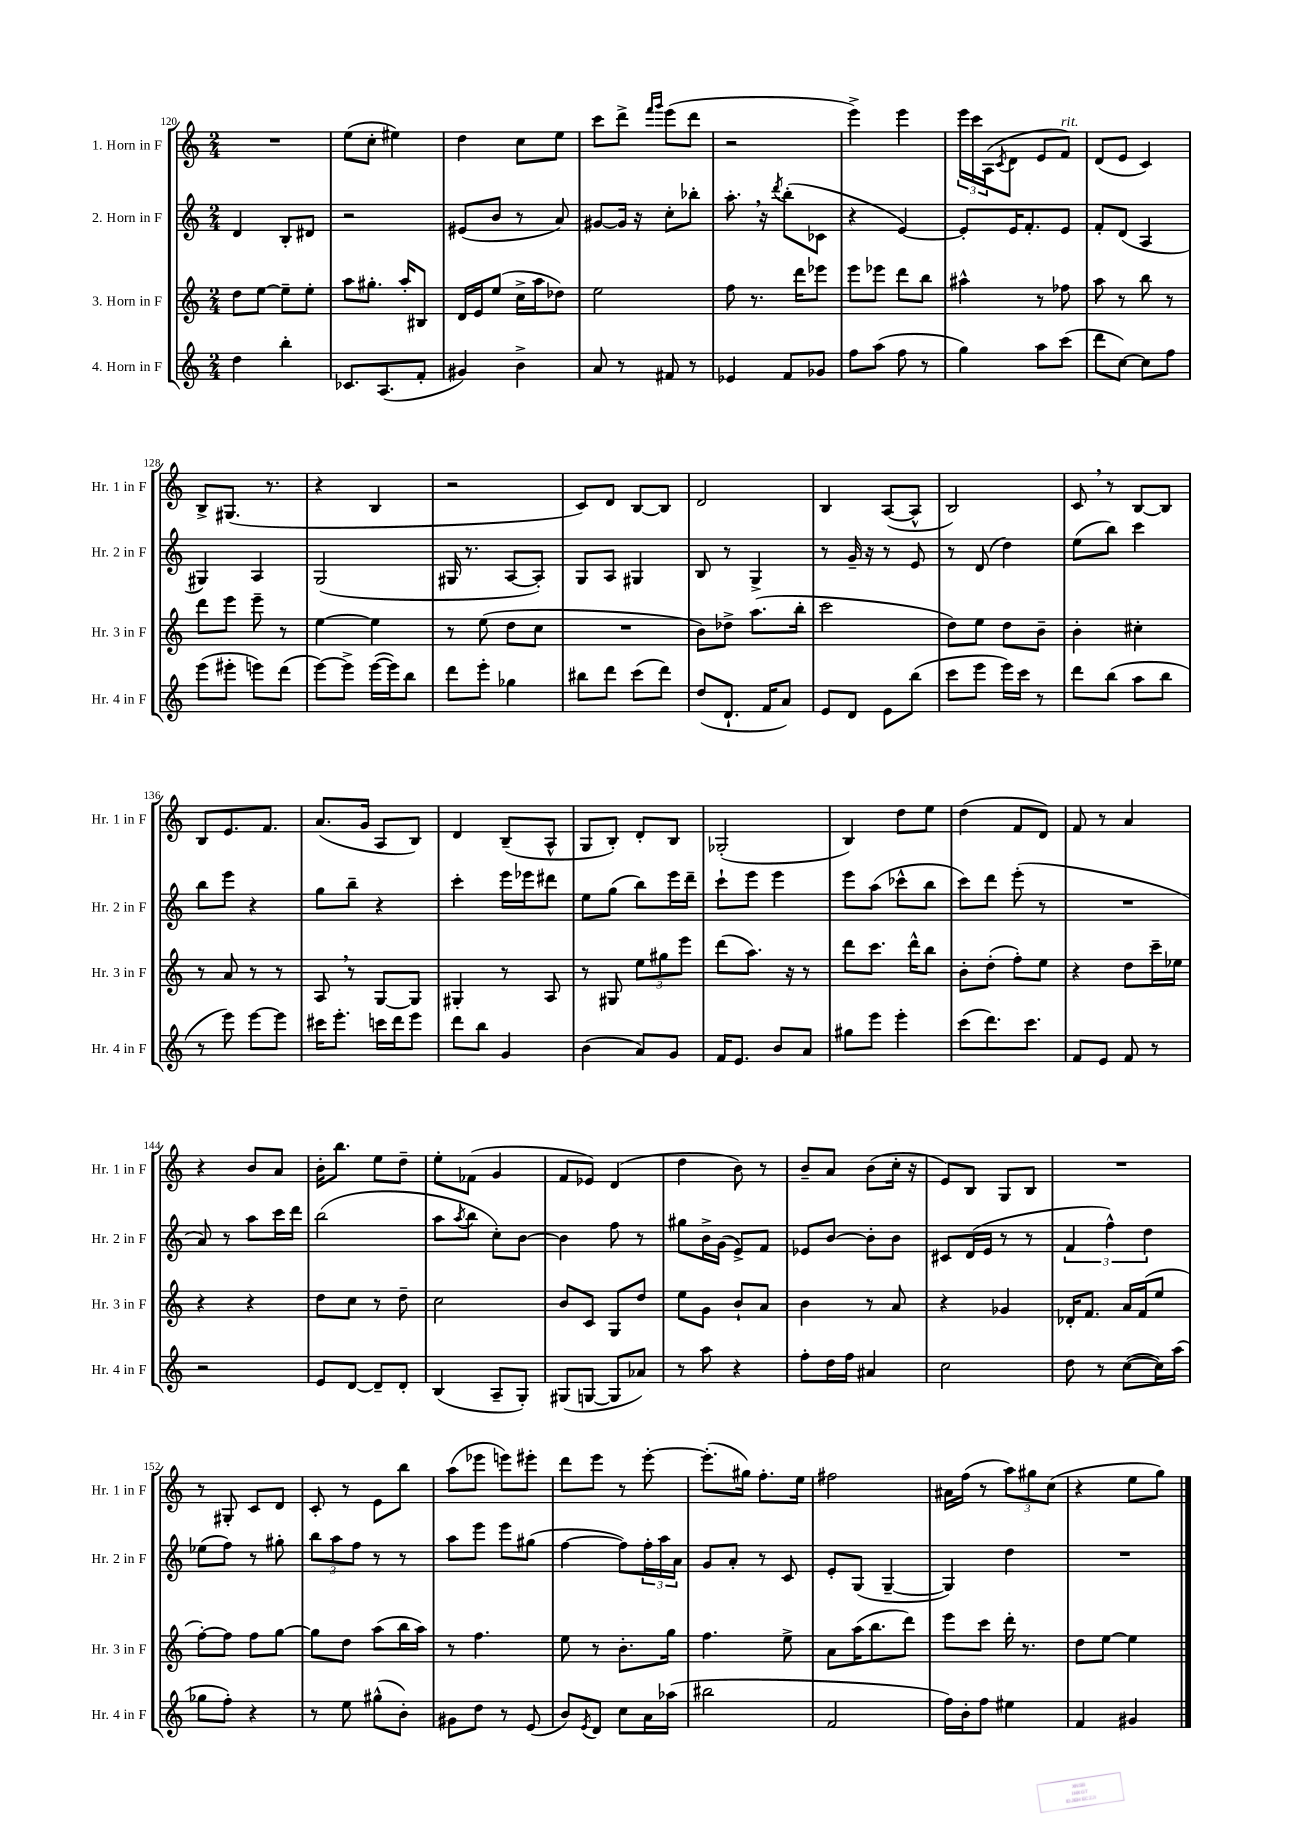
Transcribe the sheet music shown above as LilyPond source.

<<
\new StaffGroup <<
\new Staff = "s0" \with { instrumentName = "1. Horn in F" shortInstrumentName = "Hr. 1 in F" } {
    \clef treble \key c \major \numericTimeSignature \time 2/4
    R2 |
    e''8( c''8-. eis''4) |
    d''4 c''8 e''8 |
    c'''8 d'''8-> \grace { f'''16 g'''16 } e'''8( d'''8 |
    r2 |
    e'''4->) e'''4 |
    \tuplet 3/2 { e'''16 c'''16 a16( } \acciaccatura { c'8 } d'8 e'8 f'8^\markup { \italic "rit." }) |
    d'8( e'8 c'4) |
    b8-> gis8.( r8. |
    r4 b4 |
    r2 |
    c'8) d'8 b8~ b8 |
    d'2 |
    b4 a8~( a8-^ |
    b2) |
    c'8 \breathe r8 b8~ b8 |
    b8 e'8. f'8. |
    a'8.( g'16 a8 b8) |
    d'4 b8--( a8-^ |
    g8 b8-.) d'8-. b8 |
    ges2-.( |
    b4) d''8 e''8 |
    d''4( f'8 d'8) |
    f'8 r8 a'4 |
    r4 b'8 a'8 |
    b'16-. b''8. e''8 d''8-- |
    e''8-. fes'8( g'4 |
    f'8 ees'8) d'4( |
    d''4 b'8) r8 |
    b'8-- a'8 b'8( c''16-. r16 |
    e'8) b8 g8 b8 |
    R2 |
    r8 gis8-. c'8 d'8 |
    c'8-. r8 e'8 b''8 |
    a''8( ees'''8 e'''8) eis'''8-. |
    d'''8 e'''8 r8 e'''8~-. |
    e'''8.-.( gis''16) f''8.-. e''16 |
    fis''2 |
    ais'16 f''16( r8 \tuplet 3/2 { a''8) gis''8 c''8( } |
    r4 e''8 g''8) \bar "|." |
}
\new Staff = "s1" \with { instrumentName = "2. Horn in F" shortInstrumentName = "Hr. 2 in F" } {
    \clef treble \key c \major \numericTimeSignature \time 2/4
    d'4 b8-. dis'8 |
    r2 |
    eis'8( b'8 r8 a'8) |
    gis'8~ gis'16 r16 c''8-. bes''8-. |
    a''8.-. \breathe r16 \acciaccatura { d'''8 } b''8-.( ces'8 |
    r4 e'4~) |
    e'8-. e'16 f'8.-. e'8 |
    f'8-. d'8( a4 |
    gis4) a4 |
    g2( |
    gis16 r8. a8~ a8-.) |
    g8 a8 gis4 |
    b8 r8 g4-> |
    r8 g'16-- r16 r8 e'8 |
    r8 d'8( d''4) |
    e''8( b''8) c'''4 |
    b''8 e'''8 r4 |
    g''8 b''8-- r4 |
    c'''4-. e'''16 ees'''16 dis'''8 |
    e''8 g''8( b''8) e'''16 d'''16-- |
    c'''8-! e'''8 e'''4 |
    e'''8 a''8( ces'''8-^ b''8 |
    c'''8) d'''8 e'''8-.( r8 |
    R2 |
    a'8) r8 a''8 c'''16 d'''16 |
    b''2( |
    a''8 \acciaccatura { a''8 } b''8 c''8-.) b'8~ |
    b'4 f''8 r8 |
    gis''8 b'16-> g'16( e'8->) f'8 |
    ees'8 b'8~ b'8-. b'8 |
    cis'8 d'16( e'16 r8 r8 |
    \tuplet 3/2 { f'4 f''4-^) d''4 } |
    ees''8( f''8) r8 gis''8-. |
    \tuplet 3/2 { b''8 a''8 f''8 } r8 r8 |
    a''8 e'''8 e'''8 gis''8( |
    f''4~ f''8) \tuplet 3/2 { f''16-. a''16 a'16 } |
    g'8 a'8-. r8 c'8 |
    e'8-. g8( g4~-- |
    g4) d''4 |
    R2 \bar "|." |
}
\new Staff = "s2" \with { instrumentName = "3. Horn in F" shortInstrumentName = "Hr. 3 in F" } {
    \clef treble \key c \major \numericTimeSignature \time 2/4
    d''8 e''8~ e''8-- e''8-. |
    a''8 gis''8.-. a''16-. bis8 |
    d'16 e'16 e''8( c''16-> a''16 des''8) |
    e''2 |
    f''8 r8. d'''16 ees'''8 |
    e'''8 ees'''8 d'''8 b''8 |
    ais''4-^ r8 fes''8 |
    a''8 r8 b''8 r8 |
    d'''8 e'''8 e'''8-- r8 |
    e''4~ e''4 |
    r8 e''8( d''8 c''8 |
    R2 |
    b'8) des''8-> a''8.( b''16-. |
    c'''2 |
    d''8) e''8 d''8 b'8-- |
    b'4-. cis''4-. |
    r8 a'8 r8 r8 |
    a8 \breathe r8 g8~ g8 |
    gis4-. r8 a8 |
    r8 gis8 \tuplet 3/2 { e''8 gis''8 e'''8 } |
    d'''8( a''8.) r16 r8 |
    d'''8 c'''8. d'''16-^ b''8 |
    b'8-. d''8-.( f''8-.) e''8 |
    r4 d''8 c'''16-- ees''16 |
    r4 r4 |
    d''8 c''8 r8 d''8-- |
    c''2 |
    b'8 c'8 g8 d''8 |
    e''8 g'8 b'8-! a'8 |
    b'4 r8 a'8 |
    r4 ges'4 |
    des'16-. f'8. a'16 f'16( e''8 |
    f''8~-.) f''8 f''8 g''8~ |
    g''8 d''8 a''8( b''16 a''16) |
    r8 f''4. |
    e''8 r8 b'8.-. g''16 |
    f''4. e''8-> |
    a'8 a''16( b''8. d'''8) |
    e'''8 c'''8 d'''16-. r8. |
    d''8 e''8~ e''4 \bar "|." |
}
\new Staff = "s3" \with { instrumentName = "4. Horn in F" shortInstrumentName = "Hr. 4 in F" } {
    \clef treble \key c \major \numericTimeSignature \time 2/4
    d''4 b''4-. |
    ces'8. a8.( f'8-. |
    gis'4) b'4-> |
    a'8 r8 fis'8 r8 |
    ees'4 f'8 ges'8 |
    f''8 a''8( f''8 r8 |
    g''4) a''8 c'''8( |
    d'''8 c''8~) c''8 f''8 |
    e'''8( eis'''8-. e'''8) d'''8( |
    e'''8~) e'''8-> e'''16~( e'''16) b''8 |
    d'''8 e'''8-. ges''4 |
    bis''8 d'''8 c'''8( d'''8) |
    d''8( d'8.-! f'16 a'8) |
    e'8 d'8 e'8 b''8( |
    c'''8 e'''8 e'''16) c'''16 r8 |
    d'''8 b''8( a''8 b''8 |
    r8 e'''8) e'''8~ e'''8 |
    cis'''16 e'''8.-. c'''16 d'''16 e'''8 |
    d'''8 b''8 g'4 |
    b'4( a'8) g'8 |
    f'16 e'8. b'8 a'8 |
    gis''8 e'''8 e'''4-. |
    c'''8( d'''8.) c'''8. |
    f'8 e'8 f'8 r8 |
    r2 |
    e'8 d'8~ d'8-- d'8-. |
    b4( a8-- g8-.) |
    gis8( g8~ g8 aes'8) |
    r8 a''8 r4 |
    f''8-. d''16 f''16 ais'4 |
    c''2 |
    d''8 r8 c''8~( c''16) a''16( |
    ges''8 f''8-.) r4 |
    r8 e''8 gis''8-^( b'8-.) |
    gis'8 d''8 r8 e'8( |
    b'8) \acciaccatura { e'8 } d'8 c''8 a'16 aes''16( |
    bis''2 |
    f'2 |
    f''16) b'16-. f''8 eis''4 |
    f'4 gis'4 \bar "|." |
}
>>
>>
\layout { \context { \Score currentBarNumber = #120 } }
